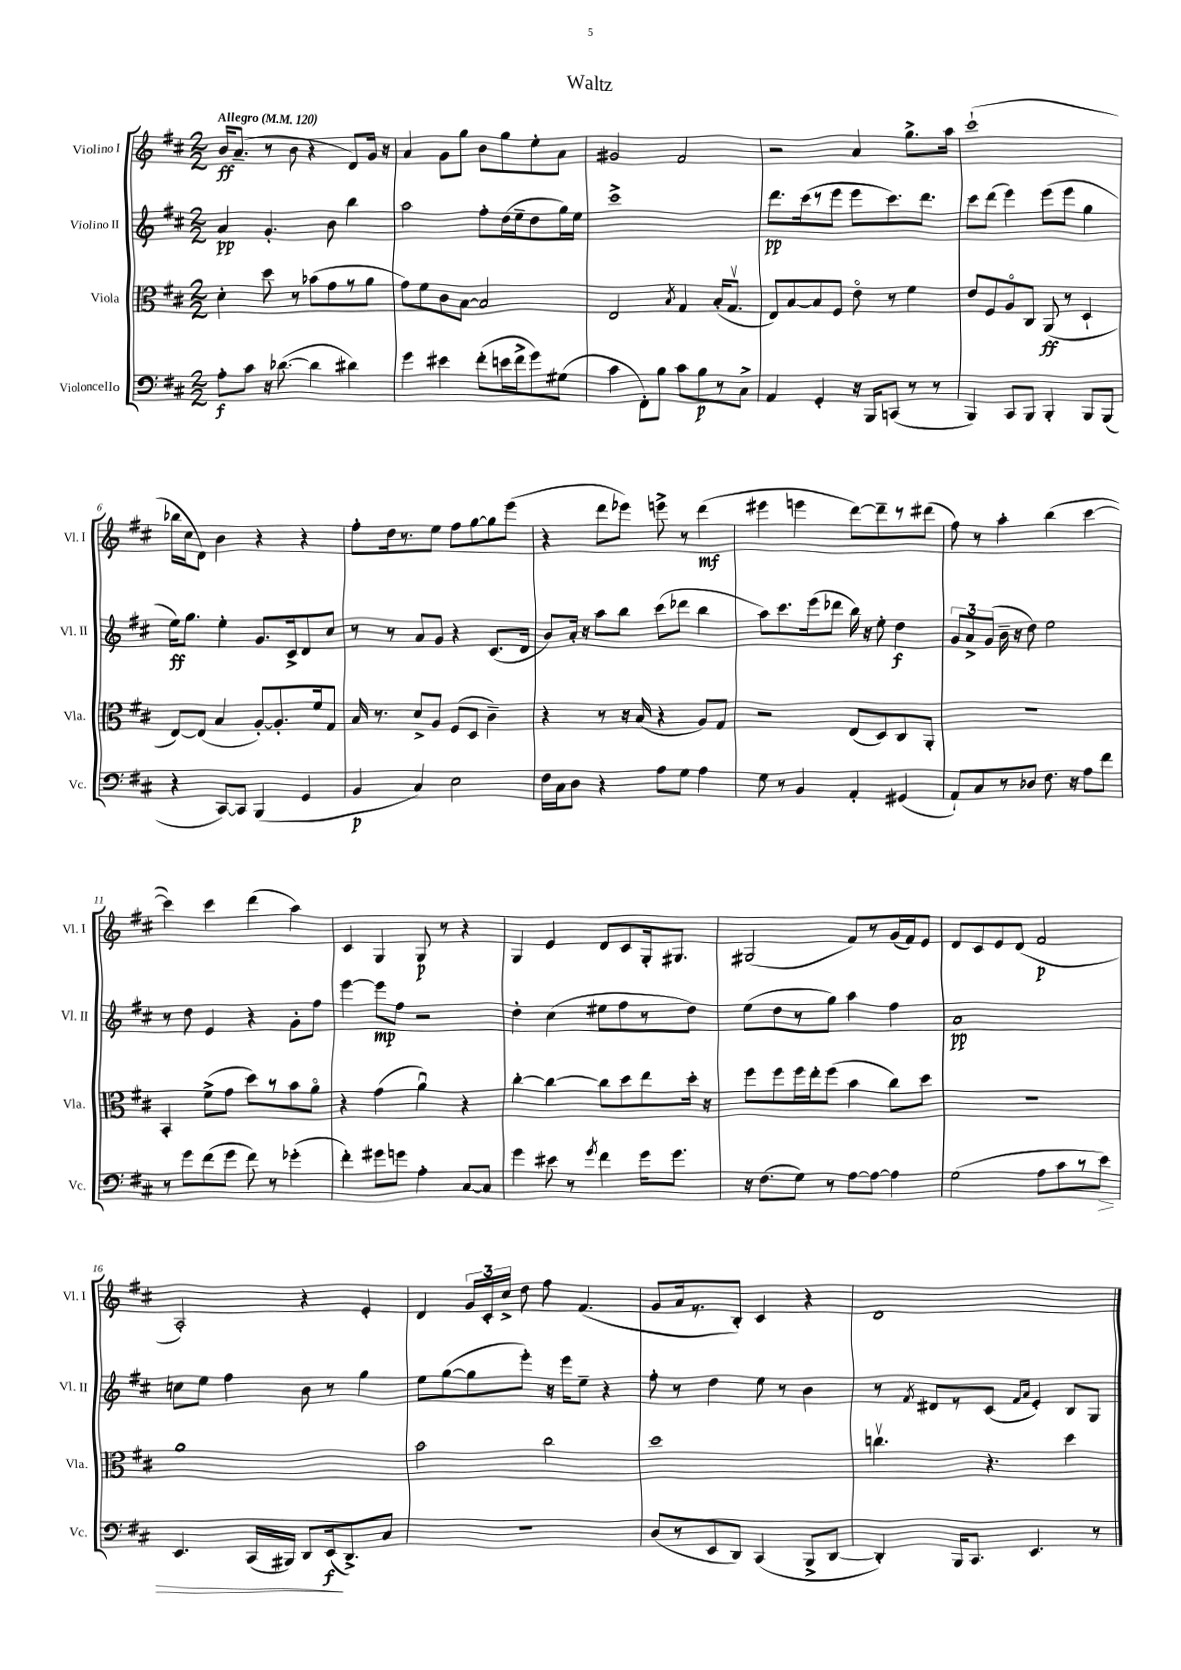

**kern	**kern	**kern	**kern
*staff4	*staff3	*staff2	*staff1
*clefF4	*clefC3	*clefG2	*clefG2
*k[f#c#]	*k[f#c#]	*k[f#c#]	*k[f#c#]
*M2/2	*M2/2	*M2/2	*M2/2
*MM120	*MM120	*MM120	*MM120
8A'	4d'	4a	16b
.	.	.	(8.a~
8c#	.	.	.
16r	8dd	4.g'	8r
([8.d-	.	.	.
.	8r	.	8b
4d-]	(8b-	.	4r
.	8g	8b	.
4d#)	8r	4bb	8d)
.	8a	.	16g
.	.	.	16r
=	=	=	=
4g	8g)	2aa	4a
.	8f#	.	.
4e#	8c#	.	8g
.	[8B	.	8gg
(8f#'	2B]	8ff#'	8b
16e	.	(16dd	8gg
16f#^	.	16ee~	.
8g)	.	8dd	8ee'
(8G#	.	16gg)	8a
.	.	16ee	.
=	=	=	=
4c#	2E	1ccc#^	2g#
8FF#')	.	.	.
8B	.	.	.
.	8qB	.	.
8c#	4G	.	2f#
8B	.	.	.
8r	(16B'	.	.
.	8.Gv	.	.
8C#^	.	.	.
=	=	=	=
4AA	8E)	8.ddd	2r
.	[8B	.	.
.	.	(16ccc#	.
4GG'	8B]	8r	.
.	8F#	8eee	.
16r	8eo	8eee	4a
16BBB	.	.	.
(8CC	8r	8.ccc#)	.
8r	4f#	.	8.gg^
.	.	8.ddd	.
8r	.	.	.
.	.	.	16aa
=	=	=	=
4BBB)	8e	8ccc#	(1ccc#`
.	8F#	(8ddd	.
8CC#	8Ao	4eee)	.
8BBB	8C#	.	.
4BBB'	(8AA	(8eee	.
.	8r	8eee	.
8BBB	4D`	4gg	.
(8BBB	.	.	.
=	=	=	=
4r	[8E)	16ee)	16bb-
.	.	8.gg	16cc#
.	(8E]	.	8d)
[8CC#)	4B	4ee'	4b
8CC#]	.	.	.
(4BBB	[8A')	8.g	4r
.	8.A']	.	.
.	.	16c#^	.
4GG	.	8d	4r
.	16f#	.	.
.	8G	8cc#	.
=	=	=	=
4BB	16B	8r	8ff#'
.	8.r	.	.
.	.	8r	16dd
.	.	.	8.r
4C#)	8d^	8a	.
.	8A	8g	8ee
2E	(8F#	4r	8ff#
.	8D	.	[8gg
.	4c#~)	(8.c#	8gg]
.	.	.	(8eee
.	.	16d	.
=	=	=	=
16F#	4r	8b)	4r
16C#	.	.	.
8D	.	16a'	.
.	.	16r	.
4r	8r	8aa	8ddd
.	16r	8bb	8eee-)
.	(16B	.	.
8A	4r	(8ccc#	8eee^
8G	.	8ddd-	8r
4A	8A)	4bb	(4ddd
.	8G	.	.
=	=	=	=
8G	2r	8aa)	4eee#
8r	.	8.ccc#	.
4BB	.	.	4eee
.	.	(16eee	.
.	.	8ddd-	.
4AA'	(8E	16bb)	[8ddd)
.	.	16r	.
.	8D)	8ee'	8ddd~]
(4GG#	8C#	4dd	8r
.	8AA'	.	(8ddd#
=	=	=	=
8AA`)	1r	12g	8ff#)
.	.	12a^	.
8C#	.	.	8r
.	.	(12g	.
8r	.	16b~	4aa'
.	.	16r	.
8D-	.	8dd)	.
8.F#	.	2ee	(4bb
16r	.	.	.
8A	.	.	[4ccc#
8f#	.	.	.
=	=	=	=
8r	4BB'	8r	4ccc#])
8g	.	8dd	.
(8f#	(8f#^	4e	4ccc#
8g	8g	.	.
8f#)	8dd)	4r	(4ddd
8r	8r	.	.
(4g-'	8b	8g'	4aa)
.	8ao	8ff#	.
=	=	=	=
4f#')	4r	[4eee	4c#
8g#	(4g	8eee]	4G
8g	.	8ff#	.
4A'	4au)	2r	8G
.	.	.	8r
[8C#	4r	.	4r
8C#]	.	.	.
=	=	=	=
4g	[4cc#'	4dd'	4G
8e#	4cc#_	(4cc#	4e
8r	.	.	.
8qg	.	.	.
4f#	8cc#]	8ee#	8d
.	8dd	8ff#	8c#
16g	8ee	8r	16G'
8.g	.	.	8.G#
.	16dd'	8dd)	.
.	16r	.	.
=	=	=	=
16r	8ff#	(8ee	(2G#
(8.F#	.	.	.
.	8ff#	8dd	.
8G)	16ff#	8r	.
.	16ee'	.	.
8r	(8ff#	8gg)	.
[8A	4b	4aa	8f#)
8A_	.	.	8r
4A]	8cc#)	4ff#	(16g
.	.	.	16f#)
.	8dd	.	8e
=	=	=	=
(2G	1r	1a	8d
.	.	.	8c#
.	.	.	8e
.	.	.	(8d
8A	.	.	2f#
8c#	.	.	.
8r	.	.	.
8e)	.	.	.
=	=	=	=
4.EE	1a	8cc	2A')
.	.	8ee	.
.	.	4ff#	.
(16CC#	.	.	.
16BBB#)	.	.	.
8DD	.	8b	4r
(16EE	.	8r	.
8.DD^)	.	.	.
.	.	4gg	4e'
8C#	.	.	.
=	=	=	=
1r	2b	8ee	4d
.	.	([8gg	.
.	.	8gg]	24g
.	.	.	24c#'
.	.	.	24cc#^
.	.	8eee')	8dd
.	2cc#	16r	8ff#
.	.	16eee	.
.	.	8ee~	(4.f#
.	.	4r	.
=	=	=	=
(8D	1dd	8ff#'	8g
8r	.	8r	16a
.	.	.	8.r
8EE	.	4dd	.
8DD)	.	.	8B')
(4CC#	.	8ee	4c#
.	.	8r	.
8BBB^	.	4b	4r
[8DD	.	.	.
=	=	=	=
4DD'])	4.ccv	8r	1d
.	.	8qf#	.
.	.	8d#	.
16BBB	.	8r	.
8.CC#	.	.	.
.	4.r	(8c#	.
.	.	16qqf#	.
.	.	16qqa	.
4.EE	.	4e')	.
.	4dd	8B	.
8r	.	8G	.
==	==	==	==
*-	*-	*-	*-
